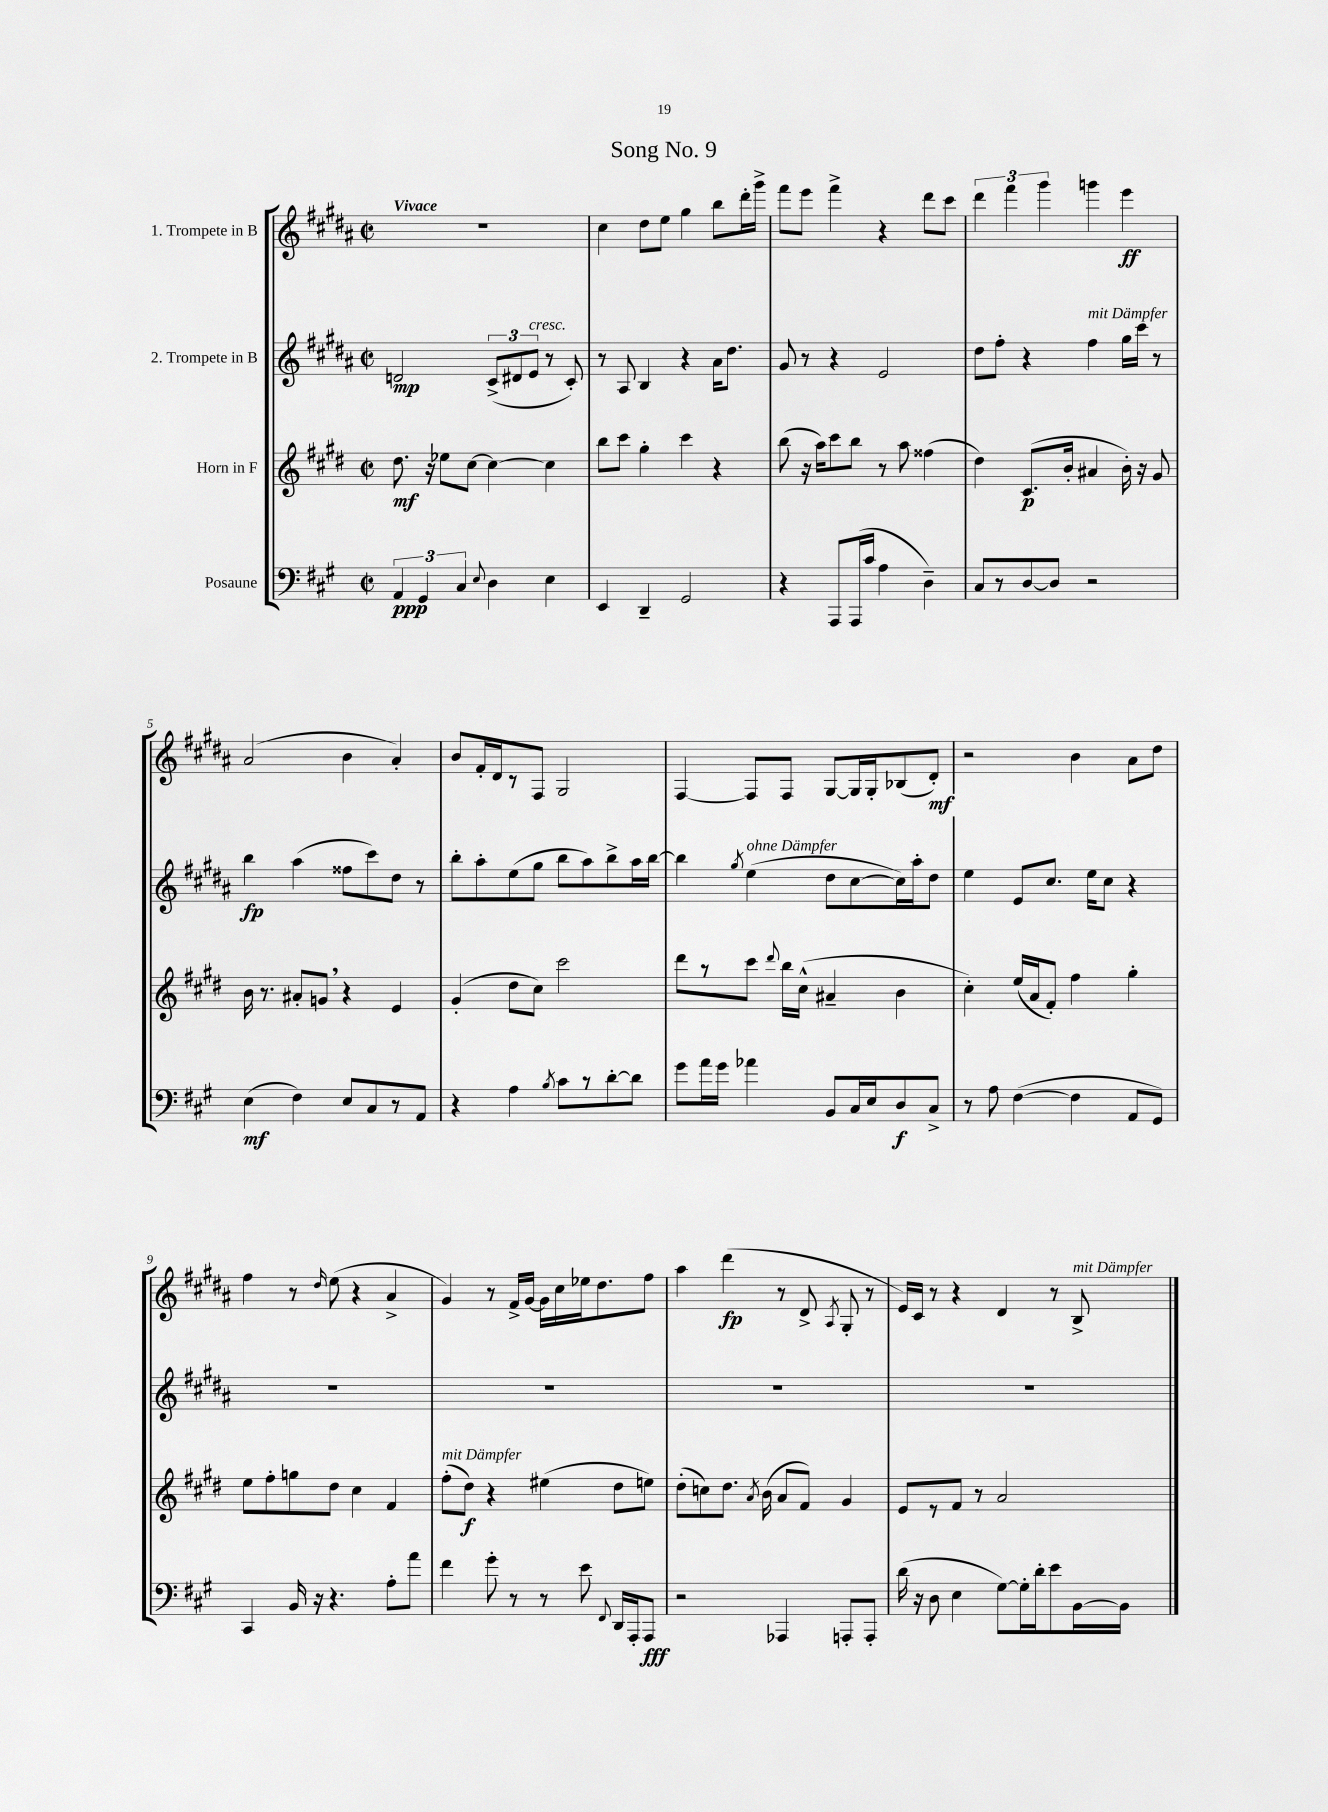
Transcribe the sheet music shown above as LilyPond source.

\header { title = "Song No. 9" }
<<
\new StaffGroup <<
\new Staff = "s0" \with { instrumentName = "1. Trompete in B" } {
    \clef treble \key b \major \defaultTimeSignature \time 2/2 \tempo "Vivace"
    \autoBeamOff R1 |
    cis''4 dis''8[ e''8] gis''4 b''8[ dis'''16-. gis'''16]-> |
    fis'''8[ e'''8] fis'''4-> r4 dis'''8[ cis'''8] |
    \tuplet 3/2 { dis'''4 fis'''4 gis'''4 } g'''4 e'''4\ff |
    ais'2( b'4 ais'4-.) |
    b'8[ fis'16-. dis'16 r8 fis8] gis2 |
    fis4~ fis8[ fis8] gis8[~ gis16 gis16-. bes8( dis'8]-.\mf) |
    r2 b'4 ais'8[ dis''8] |
    fis''4 r8 \grace { dis''16 } e''8( r4 ais'4-> |
    gis'4) r8 fis'16[-> gis'16]~ gis'16[ cis''16 ees''16 dis''8. fis''8] |
    ais''4 dis'''4\fp( r8 dis'8-> \acciaccatura { ais8 } gis8-. r8 |
    e'16[) cis'16] r8 r4 dis'4 r8 b8->^\markup { \italic "mit Dämpfer" } \bar "|." |
}
\new Staff = "s1" \with { instrumentName = "2. Trompete in B" } {
    \clef treble \key b \major \defaultTimeSignature \time 2/2
    \autoBeamOff d'2\mp \tuplet 3/2 { cis'8[->( dis'8 e'8]^\markup { \italic "cresc." } } r8 cis'8-.) |
    r8 ais8 b4 r4 ais'16[ dis''8.] |
    gis'8 r8 r4 e'2 |
    dis''8[ fis''8]-. r4 fis''4^\markup { \italic "mit Dämpfer" } gis''16[ cis'''16] r8 |
    b''4\fp ais''4( fisis''8[ cis'''8) dis''8] r8 |
    b''8[-. ais''8-. e''8( gis''8] b''8[ ais''8) b''8-> ais''16 b''16]~ |
    b''4 \acciaccatura { gis''8 } e''4^\markup { \italic "ohne Dämpfer" }( dis''8[ cis''8~ cis''16) ais''16-. dis''8] |
    e''4 e'8[ cis''8.] e''16[ cis''8] r4 |
    R1 |
    R1 |
    R1 |
    R1 \bar "|." |
}
\new Staff = "s2" \with { instrumentName = "Horn in F" } {
    \clef treble \key e \major \defaultTimeSignature \time 2/2
    \autoBeamOff dis''8.\mf r16 ees''8[ cis''8]~ cis''4~ cis''4 |
    b''8[ cis'''8] gis''4-. cis'''4 r4 |
    b''8( r16 a''16[) cis'''8 b''8] r8 a''8 fisis''4( |
    dis''4) cis'8.[\p( b'16]-. ais'4 b'16-.) r16 gis'8 |
    b'16 r8. ais'8[-. g'8] \breathe r4 e'4 |
    gis'4-.( dis''8[ cis''8]) cis'''2 |
    dis'''8[ r8 cis'''8] \appoggiatura { dis'''8 } b''16[ cis''16]-^( ais'4-- b'4 |
    cis''4-.) e''16[( a'16 fis'8]-.) fis''4 gis''4-. |
    e''8[ fis''8-. g''8 dis''8] cis''4 fis'4 |
    fis''8[-.^\markup { \italic "mit Dämpfer" }( dis''8]\f) r4 eis''4( dis''8[ e''8]) |
    dis''8[-.( c''8) dis''8.] \acciaccatura { a'8 } b'16( a'8[ fis'8]) gis'4 |
    e'8[ r8 fis'8] r8 a'2 \bar "|." |
}
\new Staff = "s3" \with { instrumentName = "Posaune" } {
    \clef bass \key a \major \defaultTimeSignature \time 2/2
    \autoBeamOff \tuplet 3/2 { a,4\ppp gis,4 cis4 } \appoggiatura { e8 } d4 e4 |
    e,4 d,4-- gis,2 |
    r4 a,,8[ a,,16( cis'16] a4 d4--) |
    cis8[ r8 d8~ d8] r2 |
    e4\mf( fis4) e8[ cis8 r8 a,8] |
    r4 a4 \acciaccatura { b8 } cis'8[ r8 d'8~-. d'8] |
    gis'8[ a'16 gis'16] aes'4 b,8[ cis16 e16 d8\f cis8]-> |
    r8 a8 fis4~( fis4 a,8[ gis,8]) |
    cis,4 b,16 r16 r4. a8[-. a'8] |
    fis'4 gis'8-. r8 r8 e'8 \appoggiatura { fis,8 } d,16[ a,,16-. a,,8]\fff |
    r2 aes,,4 a,,8[-. a,,8]-. |
    d'16( r16 d8 e4 gis8[~) gis16-. d'16-. e'8 b,16~ b,16] \bar "|." |
}
>>
>>
